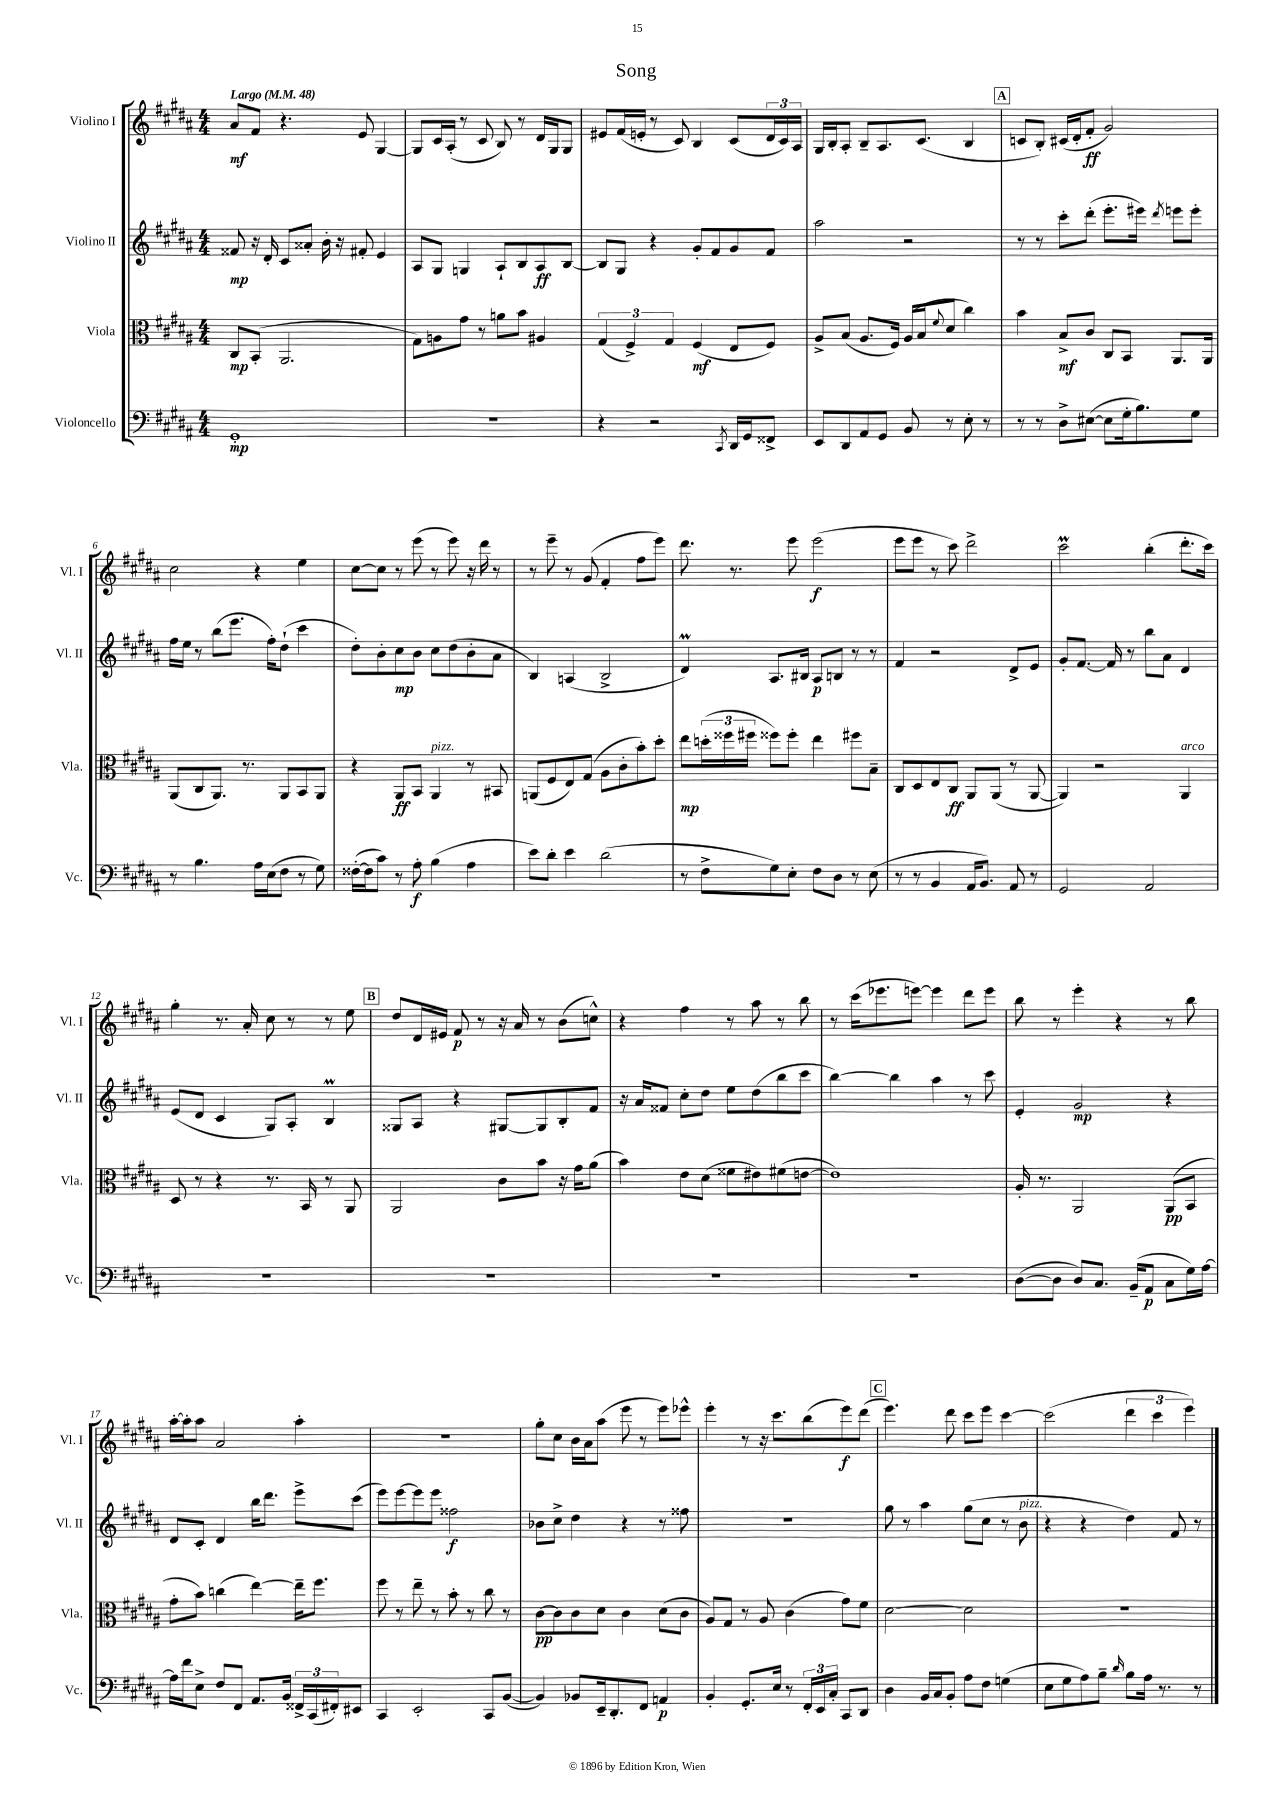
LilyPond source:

\header { title = "Song" }
<<
\new StaffGroup <<
\new Staff = "s0" \with { instrumentName = "Violino I" shortInstrumentName = "Vl. I" } {
    \clef treble \key b \major \numericTimeSignature \time 4/4 \tempo "Largo" 4 = 48
    ais'8\mf fis'8 r4. e'8 gis4~ |
    gis8 cis'16 ais16-.( r8 cis'8 b8) r8 dis'16 gis16 gis8 |
    eis'8 fis'16( e'16-. r8 cis'8) b4 cis'8( \tuplet 3/2 { dis'16 cis'16) ais16 } |
    gis16 b16-. ais8-. b8-- ais8. cis'8.( b4 |
    \mark \markup { \box "A" } c'8 b8-.) cis'16( dis'16-. fis'8-.\ff gis'2) |
    cis''2 r4 e''4 |
    cis''8~ cis''8 r8 e'''8( r8 e'''8) r16 dis'''16 r8 |
    r8 e'''8-- r8 gis'8( fis'4-. fis''8 e'''8) |
    dis'''8. r8. e'''8 e'''2\f( |
    e'''8 e'''8 r8 cis'''8) dis'''2-> |
    cis'''2\prall b''4-.( dis'''8.-. cis'''16) |
    gis''4-. r8. ais'16-. cis''8 r8 r8 e''8 |
    \mark \markup { \box "B" } dis''8 dis'16 eis'16 fis'8\p r8 r16 ais'16 r8 b'8( c''8-^) |
    r4 fis''4 r8 ais''8 r8 b''8 |
    r8 cis'''16( ees'''8. e'''8~) e'''4 dis'''8 e'''8 |
    b''8 r8 e'''4-. r4 r8 b''8 |
    ais''16~-. ais''16-. ais''8 ais'2 ais''4-. |
    r1 |
    gis''8-. cis''8 b'16 ais'16 ais''8( e'''8 r8 e'''8) ees'''8-^ |
    e'''4-. r8 r16 cis'''8. b''8( e'''8\f) dis'''8( |
    \mark \markup { \box "C" } e'''4.) dis'''8 cis'''8 e'''8 cis'''4~ |
    cis'''2( \tuplet 3/2 { dis'''4 cis'''4 e'''4) } \bar "|." |
}
\new Staff = "s1" \with { instrumentName = "Violino II" shortInstrumentName = "Vl. II" } {
    \clef treble \key b \major \numericTimeSignature \time 4/4
    fisis'8\mp r16 dis'16-. cis'8 aisis'8-. b'16-. r16 fis'8-. e'4 |
    ais8 gis8 g4 ais8-! b8 ais8\ff b8~ |
    b8 gis8 r4 gis'8-. fis'8 gis'8 fis'8 |
    ais''2 r2 |
    \mark \markup { \box "A" } r8 r8 cis'''8-. dis'''8-.( e'''8.-. eis'''16) \acciaccatura { dis'''8 } e'''8 e'''8-. |
    fis''16 e''16 r8 b''8( e'''8. fis''16-.) dis''8-!( cis'''4 |
    dis''8-.) b'8-. cis''8\mp b'8 cis''8 dis''8( b'8-. ais'8 |
    b4) a4( b2-> |
    dis'4\prall) ais8. bis16 ais8\p b8 r8 r8 |
    fis'4 r2 dis'8-> e'8 |
    gis'8-. fis'8.~ fis'16 r8 b''8 ais'8 dis'4 |
    e'8( dis'8 cis'4 gis8) ais8-. b4\prall |
    \mark \markup { \box "B" } gisis8 ais8 r4 gis8~ gis8 b8-. fis'8 |
    r16 ais'16 fisis'8 cis''8-. dis''8 e''8 dis''8( b''8 cis'''8 |
    b''4~) b''4 ais''4 r8 cis'''8 |
    e'4-. gis'2\mp r4 |
    dis'8 cis'8-. dis'4 b''16 dis'''8. e'''8-> cis'''8( |
    e'''8) e'''8~ e'''8 e'''8 fisis''2\f |
    bes'8 cis''8-> dis''4 r4 r8 fisis''8 |
    R1 |
    \mark \markup { \box "C" } gis''8 r8 ais''4 gis''8( cis''8 r8 b'8^\markup { \italic "pizz." } |
    r4 r4 dis''4) fis'8 r8 \bar "|." |
}
\new Staff = "s2" \with { instrumentName = "Viola" shortInstrumentName = "Vla." } {
    \clef alto \key b \major \numericTimeSignature \time 4/4
    cis8\mp b,8-.( ais,2. |
    gis8) a8 gis'8 r8 a'8 b'8 ais4 |
    \tuplet 3/2 { gis4( fis4->) gis4 } fis4\mf( e8 fis8) |
    ais8-> b8( ais8. fis16) ais16( b16 \appoggiatura { fis'8 } dis'8 cis''4) |
    \mark \markup { \box "A" } b'4 b8->\mf cis'8 cis8 b,8 ais,8. ais,16 |
    ais,8( cis8 ais,8.) r8. ais,8 b,8 ais,8 |
    r4 ais,8\ff b,8 ais,4^\markup { \italic "pizz." } r8 bis,8 |
    a,8( fis8 e8) gis8( ais8 cis'8-. b'8-.) dis''8-. |
    e''8\mp \tuplet 3/2 { d''16-.( fisis''16 fis''16 } fisis''8) fisis''8-. e''4 fis''8 b8-- |
    cis8 dis8 e8 cis8\ff ais,8 ais,8( r8 ais,8~ |
    ais,4) r2 ais,4^\markup { \italic "arco" } |
    dis8 r8 r4 r8. b,16 r8 ais,8 |
    \mark \markup { \box "B" } ais,2 cis'8 b'8 r16 gis'16 ais'8( |
    b'4) e'8 dis'8( fisis'8 eis'8) fis'8( e'8~ |
    e'1) |
    ais16-. r8. ais,2 ais,8\pp( b,8 |
    gis'8-. b'8) c''4( e''4~) e''16-- fis''8. |
    fis''8 r8 e''8-- r8 b'8-. r8 cis''8 r8 |
    cis'8~\pp cis'8 cis'8 dis'8 cis'4 dis'8( cis'8 |
    ais8) gis8 r8 ais8 cis'4( gis'8) fis'8 |
    \mark \markup { \box "C" } dis'2~ dis'2 |
    R1 \bar "|." |
}
\new Staff = "s3" \with { instrumentName = "Violoncello" shortInstrumentName = "Vc." } {
    \clef bass \key b \major \numericTimeSignature \time 4/4
    gis,1-.\mp |
    R1 |
    r4 r2 \acciaccatura { cis,8 } dis,16 gis,16 fisis,8-> |
    e,8 dis,8 ais,8 gis,8 b,8 r8 e8-. r8 |
    \mark \markup { \box "A" } r8 r8 dis8-> eis8~( eis8 gis16-. b8.) gis8 |
    r8 b4. ais16 e16( fis8 r8 gis8) |
    fisis16~-.( fisis16 cis'8) r8 ais8-.\f b4( ais4 |
    e'8) dis'8-. e'4 dis'2( |
    r8 fis8-> gis8) e8-. fis8 dis8 r8 e8( |
    r8 r8 b,4 ais,16 b,8.) ais,8 r8 |
    gis,2 ais,2 |
    R1 |
    \mark \markup { \box "B" } R1 |
    R1 |
    R1 |
    dis8~( dis8 dis8) cis8. b,16--( ais,8\p cis8 gis16) ais16~ |
    ais16 fis'16 e8-> fis8 fis,8 ais,8. b,16 \tuplet 3/2 { fisis,16-> cis,16( fis,16-.) } eis,8 |
    cis,4 e,2-. cis,8 b,8~( |
    b,4) bes,8 e,16-- dis,8.-. fis,8 a,4\p |
    b,4-. gis,8.-. e16 r8 \tuplet 3/2 { fis,16-. e,16 cis16-. } cis,8 dis,8 |
    \mark \markup { \box "C" } dis4 b,16 cis16 b,8-. ais8 fis8 g4( |
    e8 gis8 ais8) b8-- \grace { dis'16 } b8 ais16 r8. r8 \bar "|." |
}
>>
>>
